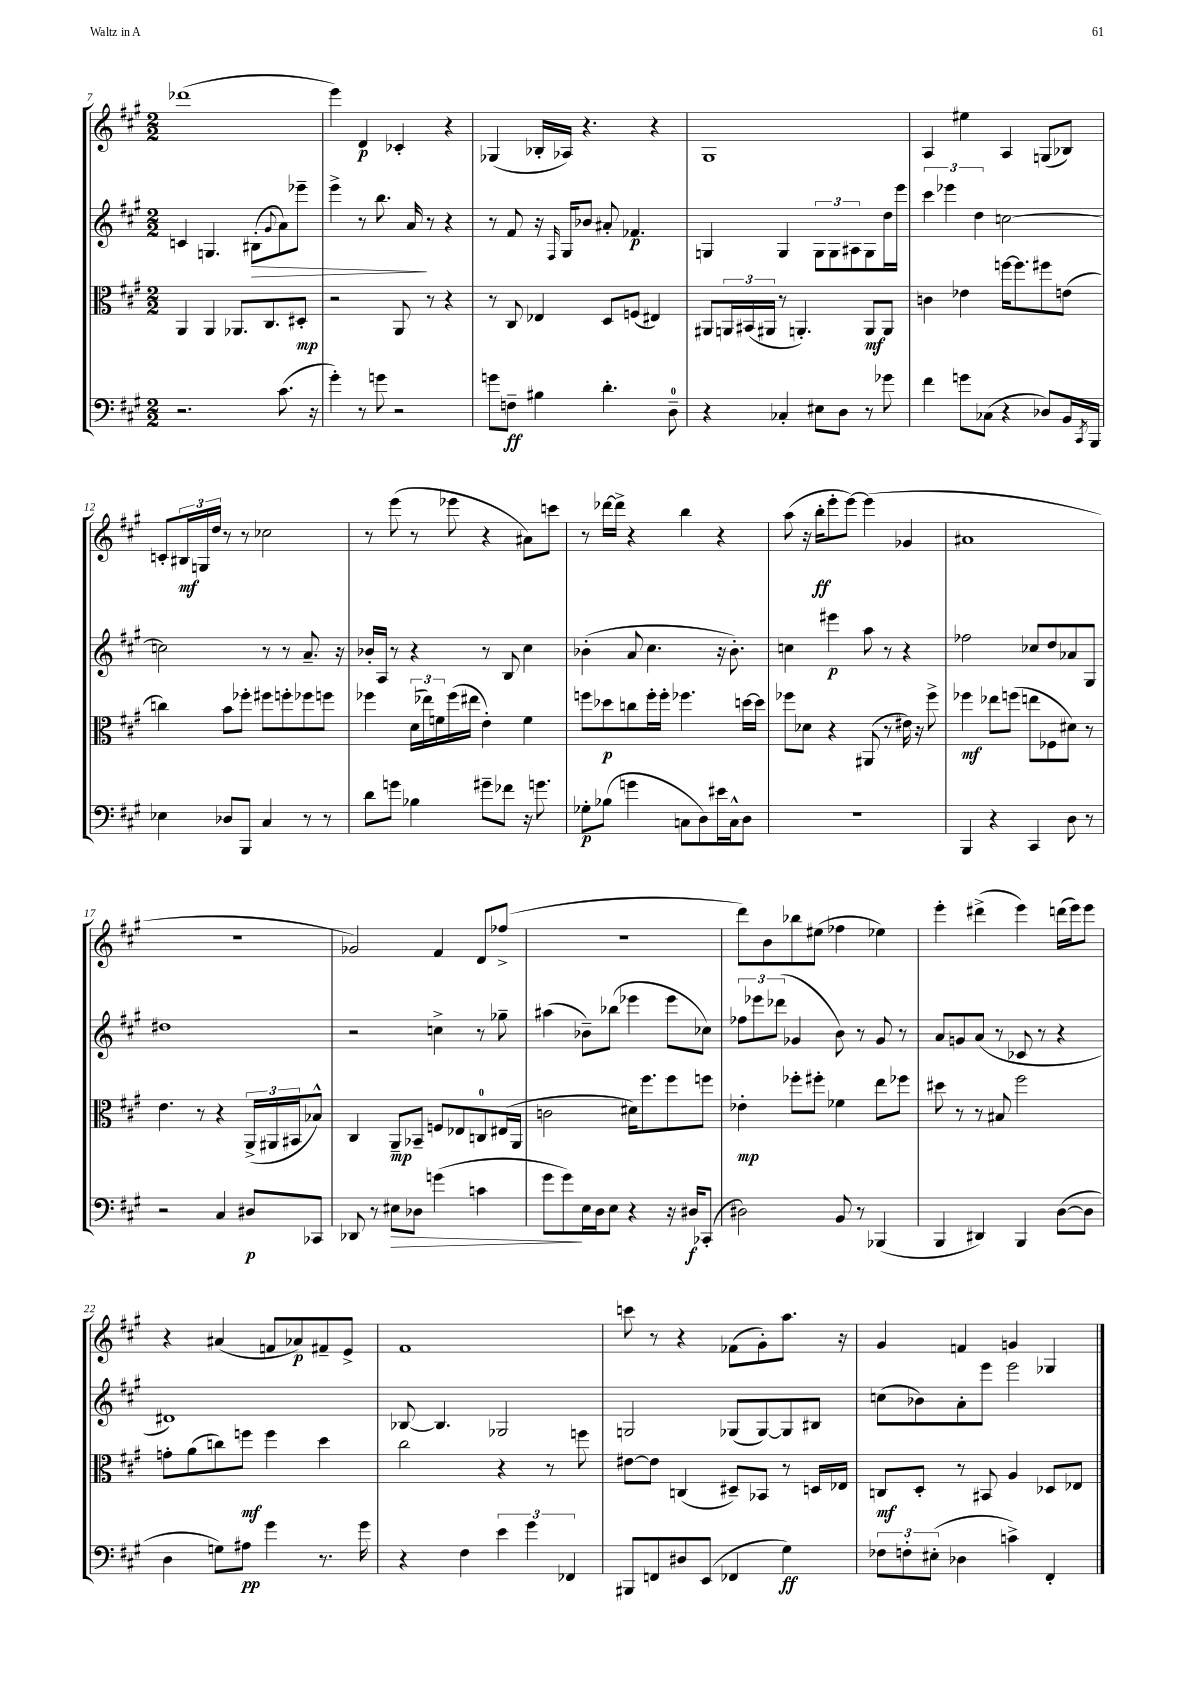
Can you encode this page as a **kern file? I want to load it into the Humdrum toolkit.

**kern	**kern	**kern	**kern
*staff4	*staff3	*staff2	*staff1
*clefF4	*clefC3	*clefG2	*clefG2
*k[f#c#g#]	*k[f#c#g#]	*k[f#c#g#]	*k[f#c#g#]
*M2/2	*M2/2	*M2/2	*M2/2
2.r	4AA	4c	(1ddd-
.	4AA	4.G	.
.	8.AA-	.	.
.	.	(8B#'	.
.	8.C#	.	.
.	.	8qqg#	.
(8.c#	.	8a)	.
.	8D#'	8eee-~	.
16r	.	.	.
=	=	=	=
4g#')	2r	4eee^	4eee)
8r	.	8r	4d
8g	.	8.bb	.
2r	8AA	.	4c-'
.	.	16a	.
.	8r	8r	.
.	4r	4r	4r
=	=	=	=
8g	8r	8r	(4G-
8F~	8C#	8f#	.
4B#	4E-	16r	16B-'
.	.	16qqF#	.
.	.	16G#	16A-)
.	.	8b-	4.r
4.d'	8D	8a#'	.
.	(8F	4.f-	.
.	4E#)	.	4r
8D~	.	.	.
=	=	=	=
4r	8AA#	4G	1G#
.	24AA	.	.
.	(24BB#	.	.
.	24AA#	.	.
4C-'	8r	4G	.
.	4.AA')	.	.
8E#	.	12G	.
.	.	12G	.
8D	.	.	.
.	.	12A#	.
8r	8AA	8G	.
8g-	8AA	16dd	.
.	.	16eee	.
=	=	=	=
4f#	4c	6ccc#	4A
.	.	6eee-	.
8g	4e-	.	4ee#
.	.	6dd	.
(8C-	.	.	.
4r	[16ff	[2cc	4A
.	8.ff]	.	.
8D-)	8ff#	.	(8G
16BB	(8e	.	8B-)
8qCC#	.	.	.
16BBB	.	.	.
=	=	=	=
4E-	4cc)	2cc]	8c'
.	.	.	24B#
.	.	.	24G
.	.	.	24dd
8D-	8b	.	8r
8BBB	8ff-'	.	8r
4C#	8ff#	8r	2cc-
.	8ff'	8r	.
8r	8ff-	8.a~	.
8r	8ff	.	.
.	.	16r	.
=	=	=	=
8d	4ff-	16b-'	8r
.	.	16A	.
8g	.	8r	(8eee
4B-	(24d	4r	8r
.	24ee-)	.	.
.	24f	.	.
.	(16ff-	.	8eee-
.	16ee#	.	.
8g#~	4e')	8r	4r
8f-	.	8B	.
16r	4f	4cc#	8a#)
8.g	.	.	.
.	.	.	8ccc
=	=	=	=
8G-'	8ff	(4b-'	8r
(8B-	8dd-	.	[16ddd-
.	.	.	16ddd-^]
4g	8cc	8a	4r
.	16ff'	4.cc#	.
.	16ff'	.	.
8C	4.ff-	.	4bb
8D)	.	.	.
16e#	.	16r	4r
16C^^	.	8.b-')	.
8D	[16dd	.	.
.	16dd]	.	.
=	=	=	=
1r	8ff-	4cc	(8aa
.	8d-	.	16r
.	.	.	16bb'
.	4r	4eee#	8eee'
.	.	.	[8eee)
.	(8AA#	8aa	(4eee]
.	8r	8r	.
.	16e#)	4r	4g-
.	16r	.	.
.	8ff-^	.	.
=	=	=	=
4BBB	4ff-	2ff-	1a#
4r	8ee-	.	.
.	(8ff	.	.
4CC#	8ee	8cc-	.
.	8F-	8dd	.
8D	8d#)	8a-	.
8r	8r	8G#	.
=	=	=	=
2r	4.e	1dd#	1r
.	8r	.	.
4C#	4r	.	.
8D#	(24AA^	.	.
.	24AA#	.	.
.	24BB#	.	.
8CC-	8B-^^)	.	.
=	=	=	=
8DD-	4C#	2r	2g-)
8r	.	.	.
8E#	8AA~	.	.
8D-	8BB-~	.	.
(4g	8F	4cc^	4f#
.	8E-	.	.
4c	8C	8r	8d
.	(16E#	8gg-~	(8ff-^
.	16AA	.	.
=	=	=	=
8g#	2c	(4aa#	1r
8g#)	.	.	.
16E	.	8b-~)	.
16D	.	.	.
8E	.	(8bb-	.
4r	16d#)	4eee-	.
.	8.ff#	.	.
16r	8ff#	8eee-	.
16D#	.	.	.
(8CC-'	8ff	8cc-)	.
=	=	=	=
2D#)	4e-'	12ff-	8ddd)
.	.	12eee-	.
.	.	.	8b
.	.	(12ddd-	.
.	8ff-'	4g-	8bb-
.	8ff#'	.	(8ee#
8BB	4f-	8b)	4ff-
8r	.	8r	.
(4BBB-	8ee	8g-	4ee-)
.	8ff-	8r	.
=	=	=	=
4BBB	8dd#	8a	4eee'
.	8r	8g	.
4DD#)	8r	(8a	(4ddd#^
.	8B#	8r	.
4BBB	2ff#	8c-	4eee)
.	.	8r	.
([8D	.	4r	(16ddd
.	.	.	16eee)
8D]	.	.	8eee
=	=	=	=
4D	8g'	1d#)	4r
.	(8a	.	.
8G)	8cc)	.	(4a#
8A#	8ff	.	.
4g#	4ff	.	8f
.	.	.	8a-)
8.r	4dd	.	8f#~
.	.	.	8e^
16g#	.	.	.
=	=	=	=
4r	2cc#	[8B-	1f#
.	.	4.B-]	.
4F#	.	.	.
6e	4r	2G-	.
6g#	.	.	.
.	8r	.	.
6FF-	.	.	.
.	8ff	.	.
=	=	=	=
8BBB#	[8e#	2G	8ccc
8FF	8e#]	.	8r
8D#	(4C	.	4r
(8EE	.	.	.
4FF-	8D#~)	(8G-	(8f-
.	8BB-	[8G-)	8g#')
4G#)	8r	8G-]	8.aa
.	16D	8B#	.
.	16E-	.	16r
=	=	=	=
12F-	8C	(8cc	4g#
12F'	.	.	.
.	8D'	8b-)	.
(12E#'	.	.	.
4D-	8r	8a'	4f
.	8BB#	8eee	.
4c^)	4A	2eee	4g
4FF#'	8D-	.	4G-
.	8E-	.	.
==	==	==	==
*-	*-	*-	*-
